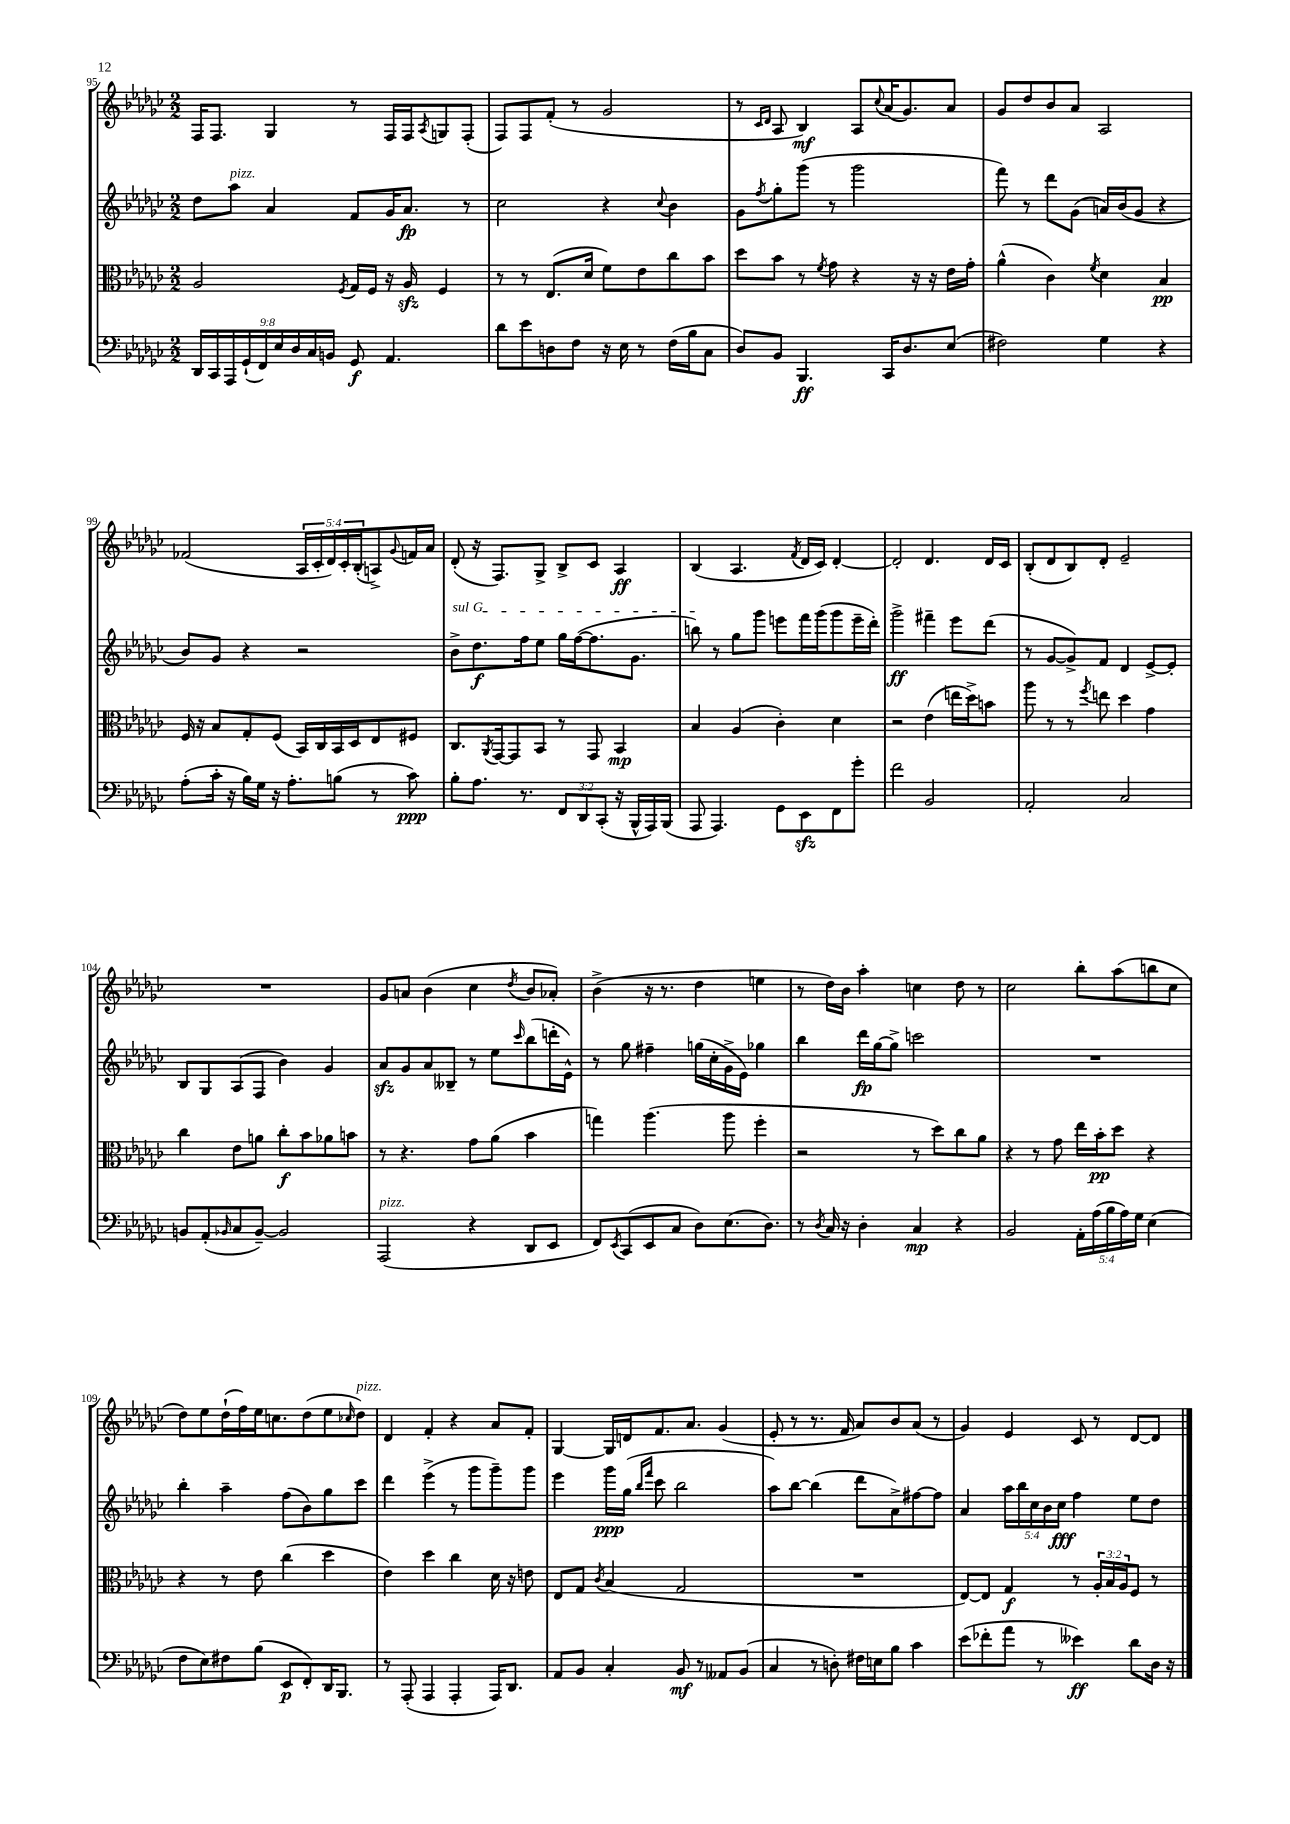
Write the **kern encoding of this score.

**kern	**kern	**kern	**kern
*staff4	*staff3	*staff2	*staff1
*clefF4	*clefC3	*clefG2	*clefG2
*k[b-e-a-d-g-c-]	*k[b-e-a-d-g-c-]	*k[b-e-a-d-g-c-]	*k[b-e-a-d-g-c-]
*M2/2	*M2/2	*M2/2	*M2/2
18DD-	2A-	8dd-	16F
18CC-	.	.	.
.	.	.	8.F
18AAA-	.	.	.
.	.	8aa-	.
(18GG-`	.	.	.
18FF)	.	.	.
.	.	4a-	4G-
18E-	.	.	.
18D-	.	.	.
18C-	.	.	.
18BB	.	.	.
.	8qF	.	.
8GG-	16G-	8f	8r
.	16F	.	.
4.AA-	16r	16g-	16F
.	16A-	8.a-	16F
.	.	.	8qA-
.	4F	.	8G
.	.	8r	(8F'
=	=	=	=
8d-	8r	2cc-	8F)
8e-	8r	.	8F
8D	(8.E-	.	(8f'
8F	.	.	8r
.	16d-	.	.
16r	8f)	4r	2g-
16E-	.	.	.
8r	8e-	.	.
.	.	8qqcc-	.
(16F	8cc-	4b-	.
16B-	.	.	.
8C-	8b-	.	.
=	=	=	=
8D-)	8dd-	8g-	8r
.	.	.	16qqc-
.	.	8qff	16qqd-
8BB-	8b-	8gg-'	8A-
4.BBB-	8r	(8ggg-	4B-)
.	8qf	.	.
.	8g-	8r	.
.	4r	2ggg-	8A-
.	.	.	8qqcc-
16CC-	.	.	(16a-
8.D-	.	.	8.g-)
.	16r	.	.
.	16r	.	.
(8E-	16e-	.	8a-
.	16g-'	.	.
=	=	=	=
2F#)	(4a-^^	8fff)	8g-
.	.	8r	8dd-
.	4c-)	8ddd-	8b-
.	.	(8g-	8a-
.	8qf	.	.
4G-	4d-	16a)	2A-
.	.	(16b-	.
.	.	8g-	.
4r	4B-	4r	.
=	=	=	=
(8A-'	16F	8b-)	(2f-
.	16r	.	.
16c-'	8B-	8g-	.
16r	.	.	.
16B-)	8G-'	4r	.
16G-	.	.	.
16r	(8F	.	.
8.A-'	.	.	.
.	16BB-)	2r	20A-
.	.	.	20c-'
.	16C-	.	.
.	.	.	20d-)
(8B	16BB-	.	.
.	.	.	20c-'
.	16D-	.	.
.	.	.	(20B-'
8r	8E-	.	8A^)
.	.	.	8qqg-
8c-)	8F#	.	16f
.	.	.	16a-
=	=	=	=
8B-'	8.C-	8b-^	(8d-'
8.A-	.	8.dd-	16r
.	8qAA-	.	.
.	[16GG-	.	8.F)
.	8GG-]	.	.
8.r	.	16ff	.
.	8BB-	8ee-	8G-^
12FF	8r	16gg-	8B-^
.	.	([16ff	.
12DD-	.	.	.
.	8GG-	8.ff]	8c-
(12CC-'	.	.	.
16r	4BB-	.	4A-
16BBB-^^	.	8.g-	.
16AAA-)	.	.	.
(16BBB-	.	.	.
=	=	=	=
8AAA-	4B-	8bb)	(4B-
4.AAA-)	.	8r	.
.	(4A-	8gg-	4.A-
.	.	8ggg-	.
8GG-	4c-')	8eee	.
.	.	.	8qf
8EE-	.	16fff	16d-
.	.	(16ggg-	16c-)
8FF	4d-	8ggg-	[4d-'
8g-'	.	16eee~	.
.	.	16ddd-')	.
=	=	=	=
2f	2r	2ggg-^	2d-']
2BB-	(4e-	4fff#~	4.d-
.	16ee	8eee-	.
.	16dd-^)	.	.
.	8b	(8ddd-	16d-
.	.	.	16c-
=	=	=	=
2AA-'	8aa-	8r	(8B-'
.	8r	[8g-	8d-
.	8r	8g-^])	8B-)
.	8qff	.	.
.	8ee	8f	8d-'
2C-	4dd-	4d-	2e-~
.	4g-	[8e-^	.
.	.	8e-']	.
=	=	=	=
8BB	4cc-	8B-	1r
(8AA-'	.	8G-	.
16qqBB-	.	.	.
8C-	8e-	(8A-	.
[8BB-~)	8a	8F	.
2BB-]	8cc-'	4b-)	.
.	8b-	.	.
.	8a-	4g-	.
.	8b	.	.
=	=	=	=
(2AAA-	8r	8a-	8g-
.	4.r	8g-	8a
.	.	8a-	(4b-
.	.	8B--~	.
4r	8g-	8r	4cc-
.	(8a-	8ee-	.
.	.	16qqccc-	8qdd-
8DD-	4b-	(8bb-	8b-
8EE-	.	16ddd'	8a-')
.	.	16e-^^)	.
=	=	=	=
8FF)	4gg)	8r	(4b-^
8qEE-	.	.	.
(8CC-	.	8gg-	.
8EE-	(4.aa-	4ff#~	16r
.	.	.	8.r
8C-	.	.	.
8D-)	.	(16gg	4dd-
.	.	16cc-'	.
(8.E-	8aa-	16g-^	.
.	.	16e-)	.
.	4ff'	4gg-	4ee
8.D-)	.	.	.
=	=	=	=
8r	2r	4bb-	8r
8qD-	.	.	.
16C-	.	.	16dd-)
16r	.	.	16b-
4D-'	.	16ddd-	4aa-'
.	.	[16gg-	.
.	.	8gg-^]	.
4C-	8r	2ccc	4cc
.	8dd-)	.	.
4r	8cc-	.	8dd-
.	8a-	.	8r
=	=	=	=
2BB-	4r	1r	2cc-
.	8r	.	.
.	8g-	.	.
20AA-'	16ee-	.	8bb-'
(20A-	.	.	.
.	16b-'	.	.
20B-	.	.	.
.	8dd-	.	(8aa-
20A-)	.	.	.
20G-	.	.	.
(4E-	4r	.	8bb
.	.	.	8cc-
=	=	=	=
8F	4r	4bb-'	8dd-)
8E-)	.	.	8ee-
8F#	8r	4aa-~	(16dd-`
.	.	.	16ff)
(8B-	8e-	.	16ee-
.	.	.	8.cc
8EE-	(4cc-	(8ff	.
8FF')	.	8b-)	(8dd-
16DD-	4dd-	8gg-	8ee-
8.BBB-	.	.	.
.	.	.	16qqcc-
.	.	8ccc-	8dd-)
=	=	=	=
8r	4e-)	4ddd-	4d-
(8AAA-'	.	.	.
4AAA-	4dd-	(4eee-^	4f'
4AAA-'	4cc-	8r	4r
.	.	8ggg-	.
16AAA-)	16d-	8ggg-~)	8a-
8.DD-	16r	.	.
.	8e	8ggg-	8f'
=	=	=	=
8AA-	8E-	4eee-	[4G-
8BB-	8G-	.	.
.	8qc-	.	.
4C-'	(4B-	16ggg-	16G-]
.	.	(16gg-	16d
.	.	16qqbb-	.
.	.	16qqfff	.
.	.	8ccc-	8.f
8BB-	2G-	2bb-	.
.	.	.	8.a-
8r	.	.	.
8AA--	.	.	(4g-
(8BB-	.	.	.
=	=	=	=
4C-	1r	8aa-)	8e-'
.	.	[8bb-	8r
8r	.	(4bb-]	8.r
8D')	.	.	.
.	.	.	16f
16F#	.	8ddd-	8a-)
16E	.	.	.
8B-	.	8a-^)	8b-
4c-	.	[8ff#	(8a-
.	.	8ff#]	8r
=	=	=	=
(8e-	[8E-)	4a-	4g-)
8f-'	8E-]	.	.
8a-	4G-	20aa-	4e-
.	.	20bb-	.
.	.	20cc-	.
8r	.	.	.
.	.	20b-	.
.	.	20cc-	.
4e--)	8r	4ff	8c-
.	24A-'	.	8r
.	24B-	.	.
.	24A-	.	.
8d-	8F	8ee-	[8d-
16D-	8r	8dd-	8d-]
16r	.	.	.
==	==	==	==
*-	*-	*-	*-
